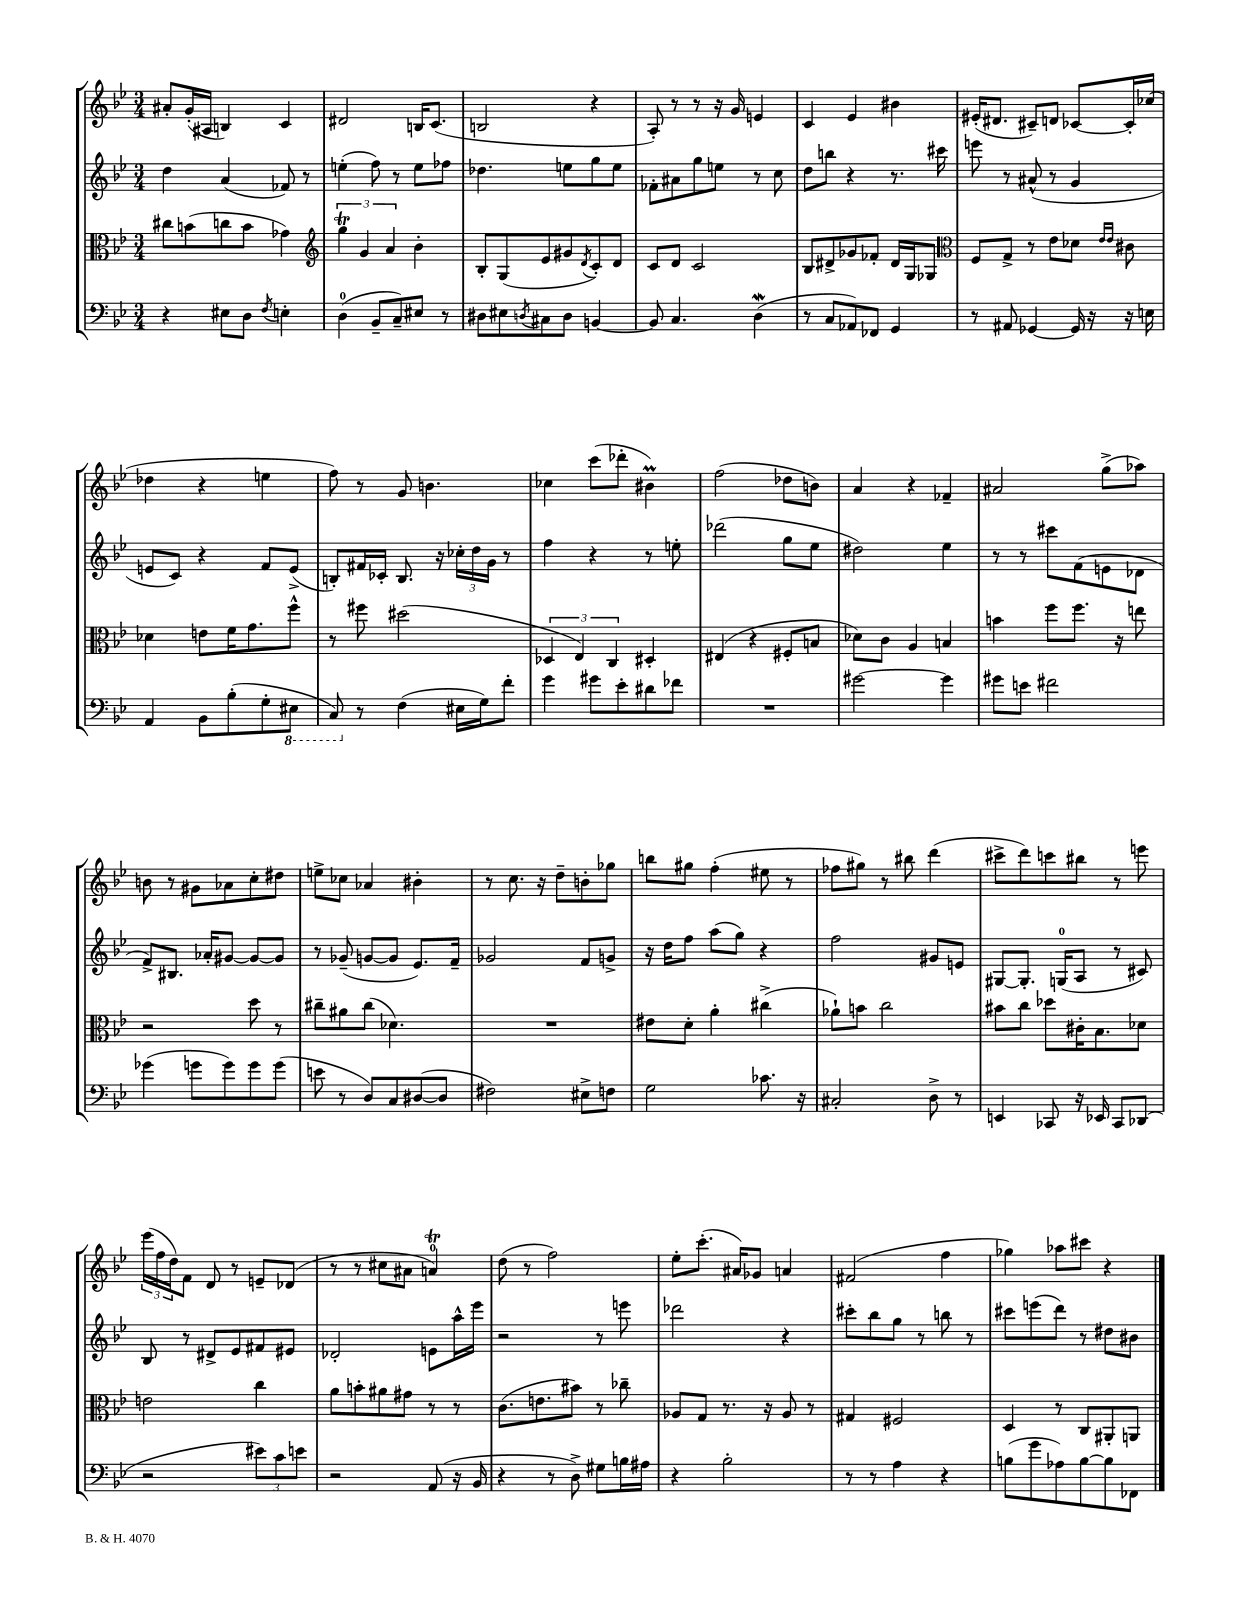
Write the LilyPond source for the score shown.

<<
\new StaffGroup <<
\new Staff = "s0" {
    \clef treble \key bes \major \numericTimeSignature \time 3/4
    ais'8-. g'16-.( ais16 b4) c'4 |
    dis'2 b16 c'8.( |
    b2 r4 |
    a8-.) r8 r8 r16 g'16 e'4 |
    c'4 ees'4 bis'4 |
    eis'16-.( dis'8. cis'8--) d'8 ces'8~ ces'16-. ces''16( |
    des''4 r4 e''4 |
    f''8) r8 g'8 b'4. |
    ces''4 c'''8( des'''8-. bis'4\prall) |
    f''2( des''8 b'8) |
    a'4 r4 fes'4-- |
    ais'2 g''8->( aes''8) |
    b'8 r8 gis'8 aes'8 c''8-. dis''8 |
    e''8-> ces''8 aes'4 bis'4-. |
    r8 c''8. r16 d''8-- b'8-. ges''8 |
    b''8 gis''8 f''4-.( eis''8 r8 |
    fes''8 gis''8) r8 bis''8 d'''4( |
    cis'''8-> d'''8) c'''8 bis''8 r8 e'''8 |
    \tuplet 3/2 { ees'''16( f''16 d''16) } f'8 d'8 r8 e'8-- des'8( |
    r8 r8 cis''8 ais'8 a'4-0\trill) |
    d''8( r8 f''2) |
    ees''8-. c'''8.-.( ais'16) ges'8 a'4 |
    fis'2( f''4 |
    ges''4) aes''8 cis'''8 r4 \bar "|." |
}
\new Staff = "s1" {
    \clef treble \key bes \major \numericTimeSignature \time 3/4
    d''4 a'4( fes'8) r8 |
    e''4-.( f''8) r8 e''8 fes''8 |
    des''4. e''8 g''8 e''8 |
    fes'8-. ais'8 g''8 e''8 r8 c''8 |
    d''8 b''8 r4 r8. cis'''16 |
    e'''8 r8 ais'8-^( r8 g'4 |
    e'8 c'8) r4 f'8 e'8->( |
    b8-.) fis'16 ces'16-. b8. r16 \tuplet 3/2 { ces''16-. d''16 g'16 } r8 |
    f''4 r4 r8 e''8-. |
    des'''2( g''8 ees''8 |
    dis''2) ees''4 |
    r8 r8 cis'''8 f'8( e'8 des'8 |
    f'8->) bis8. aes'16-. gis'8~ gis'8~ gis'8 |
    r8 ges'8--( g'8~ g'8 ees'8.) f'16-- |
    ges'2 f'8 g'8-> |
    r16 d''16 f''8 a''8( g''8) r4 |
    f''2 gis'8 e'8 |
    gis8~ gis8.-. g16-0( a8 r8 cis'8) |
    bes8 r8 dis'8-> ees'8 fis'8 eis'8 |
    des'2-. e'8 a''16-^ ees'''16 |
    r2 r8 e'''8 |
    des'''2 r4 |
    cis'''8-. bes''8 g''8 r8 b''8 r8 |
    cis'''8 e'''8( d'''8) r8 dis''8 bis'8 \bar "|." |
}
\new Staff = "s2" {
    \clef alto \key bes \major \numericTimeSignature \time 3/4
    cis''8 b'8( c''8 b'8 ges'4) |
    \clef treble \tuplet 3/2 { g''4\trill g'4 a'4 } bes'4-. |
    bes8-. g8( ees'8 gis'8 \acciaccatura { d'8 } c'8-.) d'8 |
    c'8 d'8 c'2 |
    bes8 dis'8-> ges'8 fes'8-. dis'16 g16 ges8 |
    \clef alto f8 g8-> r8 ees'8 des'8 \grace { ees'16 ees'16 } cis'8 |
    des'4 e'8 f'16 g'8. f''8-^ |
    r8 fis''8 dis''2( |
    \tuplet 3/2 { des4 ees4) c4 } dis4-. |
    eis4( r4 fis8-. b8 |
    des'8) c'8 a4 b4 |
    b'4 f''8 f''8. r16 e''8 |
    r2 d''8 r8 |
    cis''8-- ais'8 cis''8( des'4.) |
    R2. |
    eis'8 d'8-. a'4-. cis''4->( |
    aes'8-!) b'8 c''2 |
    bis'8 c''8 des''8 cis'16-. bes8. des'8 |
    e'2 c''4 |
    a'8 b'8-. ais'8 gis'8 r8 r8 |
    c'8.( e'8. bis'8) r8 ces''8-- |
    aes8 g8 r8. r16 aes8 r8 |
    gis4 fis2 |
    d4 r8 c8 ais,8-. a,8 \bar "|." |
}
\new Staff = "s3" {
    \clef bass \key bes \major \numericTimeSignature \time 3/4
    r4 eis8 d8 \acciaccatura { f8 } e4-. |
    d4-0( bes,8-- c8--) eis8 r8 |
    dis8 eis8 \acciaccatura { d8 } cis8 d8 b,4~ |
    b,8 c4. d4\mordent( |
    r8 c8 aes,8) fes,8 g,4 |
    r8 ais,8 ges,4~ ges,16 r16 r16 e16 |
    a,4 bes,8 bes8-.( g8-. \ottava #-1 eis,8 |
    c,8) \ottava #0 r8 f4( eis16 g16) f'8-. |
    g'4 gis'8 ees'8-. dis'8 fes'8 |
    R2. |
    gis'2~ gis'4 |
    gis'8 e'8 fis'2 |
    ges'4( g'8 g'8) g'8 g'8( |
    e'8 r8 d8) c8 dis8~( dis8 |
    fis2) eis8-> f8 |
    g2 ces'8. r16 |
    cis2-. d8-> r8 |
    e,4 ces,8 r16 ees,16 ces,8 des,8( |
    r2 \tuplet 3/2 { eis'8) c'8 e'8 } |
    r2 a,8( r16 bes,16 |
    r4 r8 d8->) gis8 b16 ais16 |
    r4 bes2-. |
    r8 r8 a4 r4 |
    b8( g'8 aes8) b8~ b8 fes,8 \bar "|." |
}
>>
>>
\layout { \context { \Score \remove "Bar_number_engraver" } }
